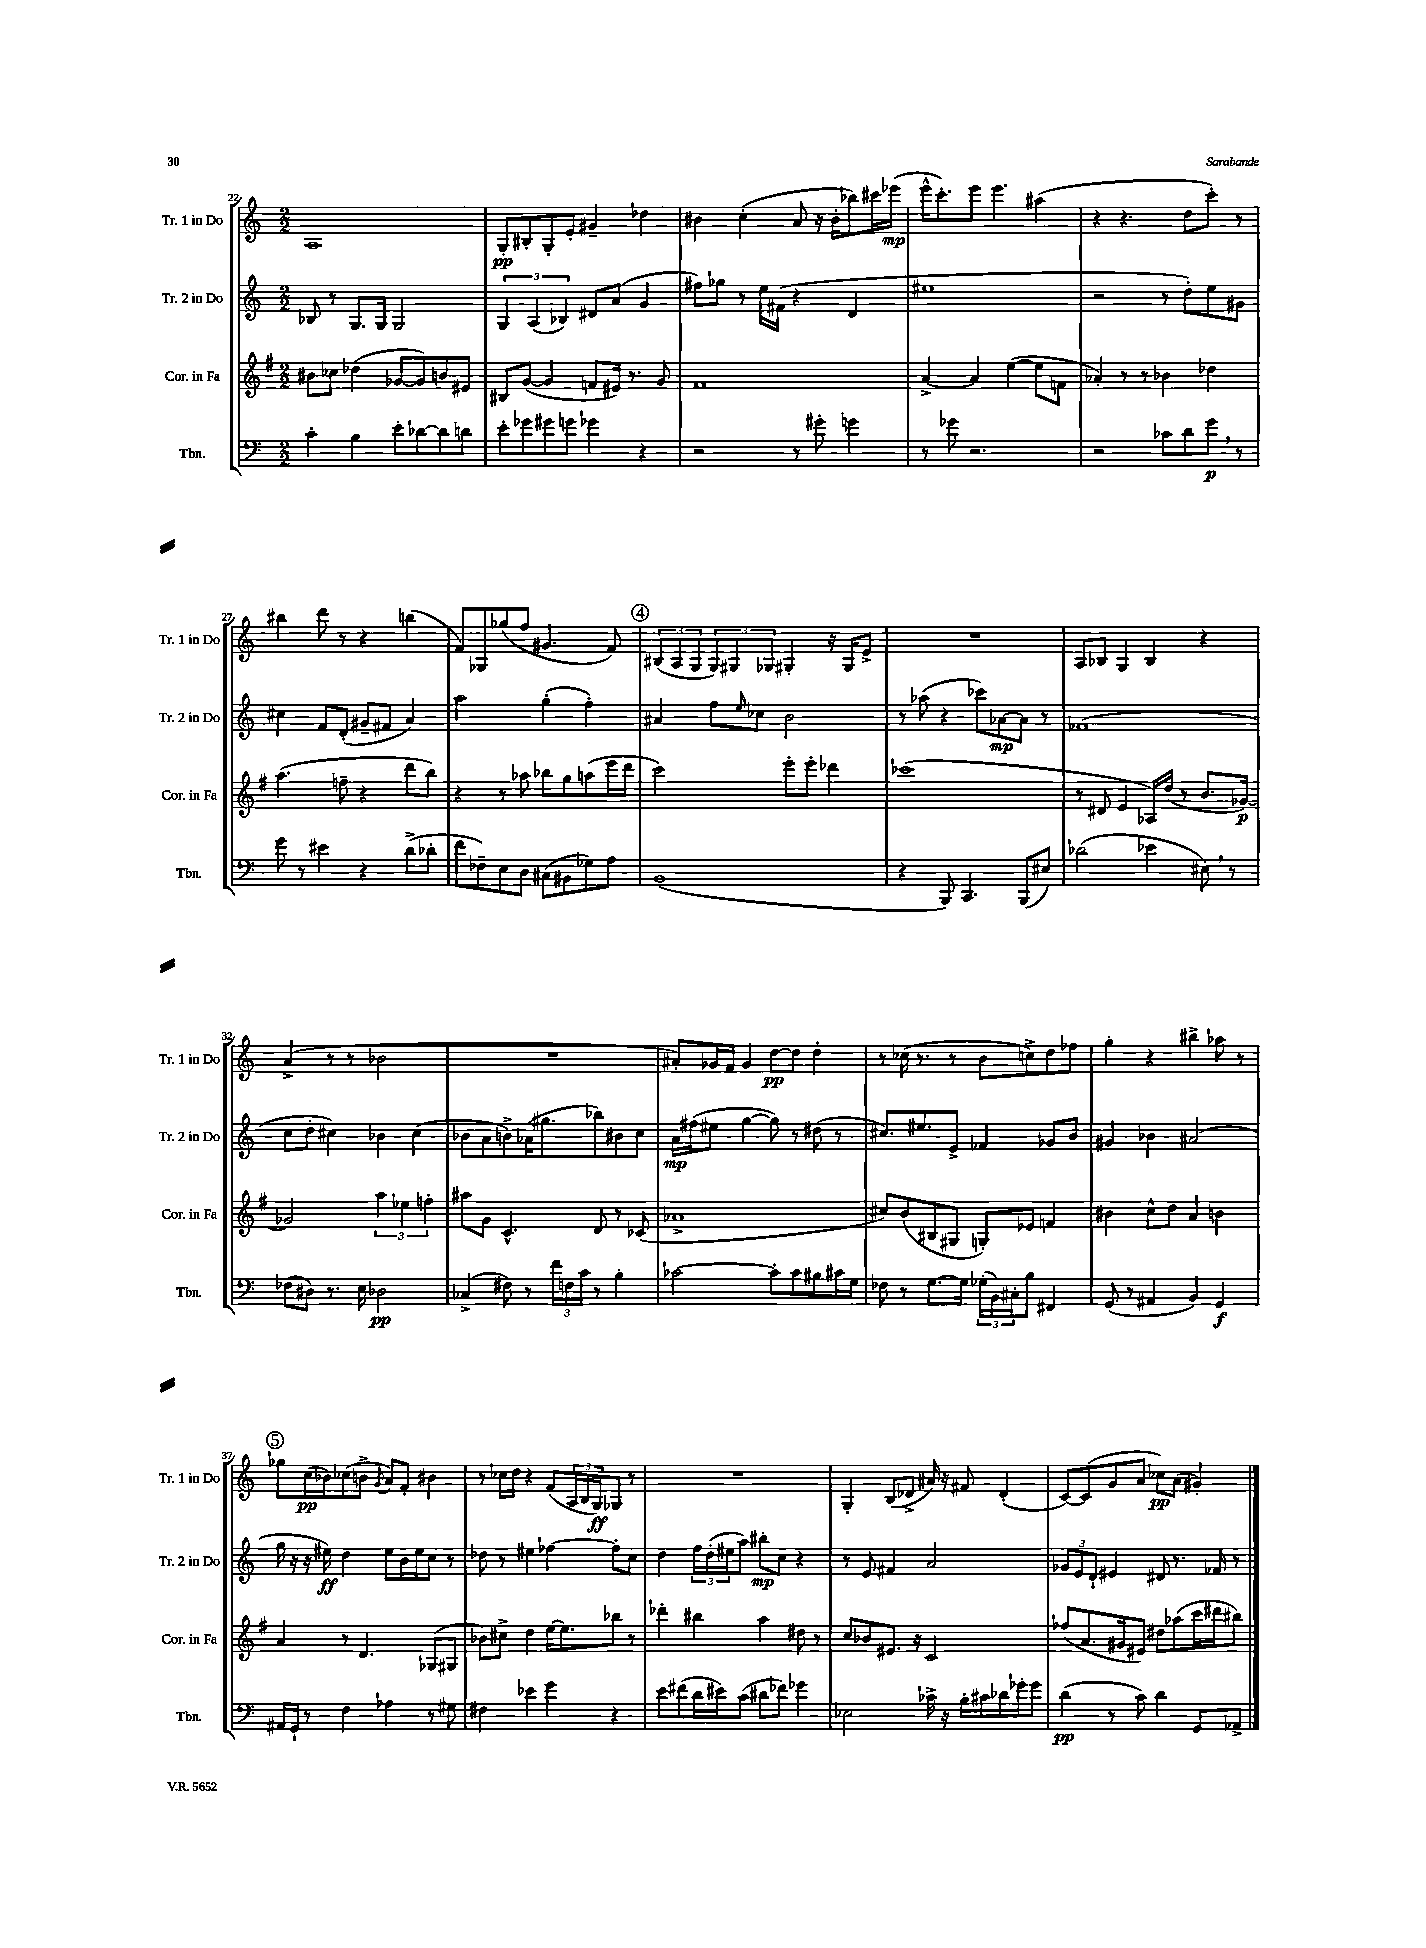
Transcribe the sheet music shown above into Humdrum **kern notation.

**kern	**kern	**kern	**kern
*staff4	*staff3	*staff2	*staff1
*clefF4	*clefG2	*clefG2	*clefG2
*k[]	*k[f#]	*k[]	*k[]
*M2/2	*M2/2	*M2/2	*M2/2
4c'	8b#	8B-	1A
.	8cc-	8r	.
4B	(4dd-	8.G	.
.	.	16G	.
8e'	[8g-	2G	.
[8d-	8g-])	.	.
8d-]	8b	.	.
8d	8e#	.	.
=	=	=	=
8e'	8B#	6G	8G'
8g-	([8g	.	8B#'
.	.	(6A	.
8g#	4g]	.	8G'
.	.	6B-)	.
8g	.	.	8e'
4g-	8f	8d#	4g#~
.	16e#)	(8a	.
.	8.r	.	.
4r	.	4g	4dd-
.	8g	.	.
=	=	=	=
2r	1f#	8ff#)	4b#
.	.	8gg-	.
.	.	8r	(4cc'
.	.	16ee	.
.	.	(16f#	.
8r	.	4r	8a
8g#'	.	.	16r
.	.	.	16b#'
4g	.	4d	8bb-)
.	.	.	16ccc#
.	.	.	(16eee-
=	=	=	=
8r	[4a^	1ee#	16eee^^
.	.	.	8.ccc')
8g-	.	.	.
2.r	4a]	.	8eee
.	.	.	4.eee
.	([4ee	.	.
.	8ee]	.	(4aa#
.	8f	.	.
=	=	=	=
2r	4a-')	2r	4r
.	8r	.	4.r
.	8r	.	.
8c-	4b-	8r	.
8d	.	8dd')	8dd
8g	4dd-	8ee	8ccc')
8r	.	8g#	8r
=	=	=	=
8g	(4.aa	4cc#	4bb#
8r	.	.	.
4e#	.	8f	8ddd
.	8ff~	(8d'	8r
4r	4r	8g#~	4r
.	.	8f#	.
(8d^	8ddd	4a)	(4bb
8d-'	8bb)	.	.
=	=	=	=
8f	4r	2aa	8f)
8F-~)	.	.	8G-
8E	8r	.	(8gg-
8D	8aa-	.	8ff
(8C#	8bb-	(4gg'	4.g#
8BB#	8gg	.	.
8G-)	(8aa	4ff')	.
8A	16eee	.	8f)
.	16ddd	.	.
=	=	=	=
(1BB	2ccc)	4a#	(12B#
.	.	.	12A
.	.	.	12G
.	.	8ff	12G)
.	.	.	12G#
.	.	16qqee	.
.	.	8cc-	.
.	.	.	12G-
.	8eee'	2b	4G#'
.	8eee'	.	.
.	4ddd-	.	16r
.	.	.	16G#
.	.	.	8e^
=	=	=	=
4r	(1ccc-	8r	1r
.	.	(8aa-	.
8BBB)	.	4r	.
4.CC	.	.	.
.	.	8ccc-)	.
.	.	[8a-	.
(8BBB	.	8a-]	.
8E#)	.	8r	.
=	=	=	=
(2d-	8r	(1f-	8A
.	8d#	.	8B-
.	4e	.	4G
4e-	16A-)	.	4B-
.	(16dd	.	.
.	8r	.	.
8E#)	8.b	.	4r
8r	.	.	.
.	[16g-)	.	.
=	=	=	=
(8F-	2g-]	8cc	(4a^
8D#)	.	8dd'	.
8.r	.	4cc#)	8r
.	.	.	8r
16E	.	.	.
2D-	6aa	4b-	2b-
.	6ee-	.	.
.	.	(4cc#	.
.	6ff'	.	.
=	=	=	=
(4C-^	8aa#	8b-	1r
.	8g	8a	.
8F#)	4.c^^	8b^)	.
8r	.	(16a-	.
.	.	8.gg#	.
24f	.	.	.
24F	.	.	.
24c	.	.	.
8r	8d	8bb-)	.
4B'	8r	8b#	.
.	(8c-	8cc	.
=	=	=	=
[2c-	1a-^	16a	8a#')
.	.	(16ff#	.
.	.	8ee#	16g-
.	.	.	16f
.	.	[4gg	4g-
8c-']	.	8gg])	[8dd
8c-	.	8r	8dd]
8B#	.	(8dd#	4dd'
16c#	.	8r	.
16G	.	.	.
=	=	=	=
8F-	8cc#)	8.cc#)	8r
8r	(8b	.	(16cc-
.	.	8.ee#	8.r
[8.G	8B#	.	.
.	8G#	8e^	8r
16G]	.	.	.
(24G-'	8G')	4f-	8b
24BB)	.	.	.
24C#'	.	.	.
8B	8e-	.	8cc^)
4FF#	4f	8g-	8dd
.	.	8b	8ff-
=	=	=	=
(8GG	4b#	4g#	4gg'
8r	.	.	.
4AA#	8cc^^	4b-	4r
.	8dd	.	.
4BB)	4a	(2a#	4bb#^
4GG	4b	.	8aa-
.	.	.	8r
=	=	=	=
16AA#	4a	16gg	8gg-
16GG`	.	16r	.
8r	.	16r	(16cc
.	.	16ee#)	16b-)
4F	8r	4dd	(8cc-
.	4.d	.	8b^
.	.	.	8qg
4A-	.	8ee#	8a)
.	.	16b	8f'
.	.	16ee#	.
8r	(8G-	8cc	4b#
8G#	8G#	8r	.
=	=	=	=
4F#	8b-)	8dd-	8r
.	8cc#^	8r	16cc-
.	.	.	16dd
4e-	4dd	4ee#	4r
4g	[16ee	[4ff-	(8f
.	8.ee]	.	.
.	.	.	24A
.	.	.	24B
.	.	.	24G)
4r	8bb-	8ff-']	8G-
.	8r	8cc	8r
=	=	=	=
8e	4ddd-'	4dd	1r
(8f#	.	.	.
16d	4bb#	24ff	.
.	.	(24dd'	.
16e#)	.	.	.
.	.	24ee#	.
(8c	.	8aa)	.
8d#	4aa	8bb#'	.
8f-)	.	8cc	.
4g-	8dd#	4r	.
.	8r	.	.
=	=	=	=
2E-	8cc	8r	4G'
.	8b-	8e	.
.	8.e#	4f#	(8B
.	.	.	8d-^
.	16r	.	.
16c-^	2c	2a	16a#)
16r	.	.	16r
16B'	.	.	8f#
16c#	.	.	.
16d-	.	.	(4d-'
16g-'	.	.	.
8g-	.	.	.
=	=	=	=
(4d	(8ff-	12g-	[8c)
.	.	12e	.
.	8.a	.	(8c]
.	.	12d`	.
8r	.	4e#	8g
.	16g#	.	.
8c)	8e#)	.	8a
4d	8dd#	8d#	8cc-)
.	(8aa-	8.r	(8a
8GG	16ccc	.	4g#')
.	16ddd#	16f-	.
8AA-^	8bb#)	8r	.
==	==	==	==
*-	*-	*-	*-
